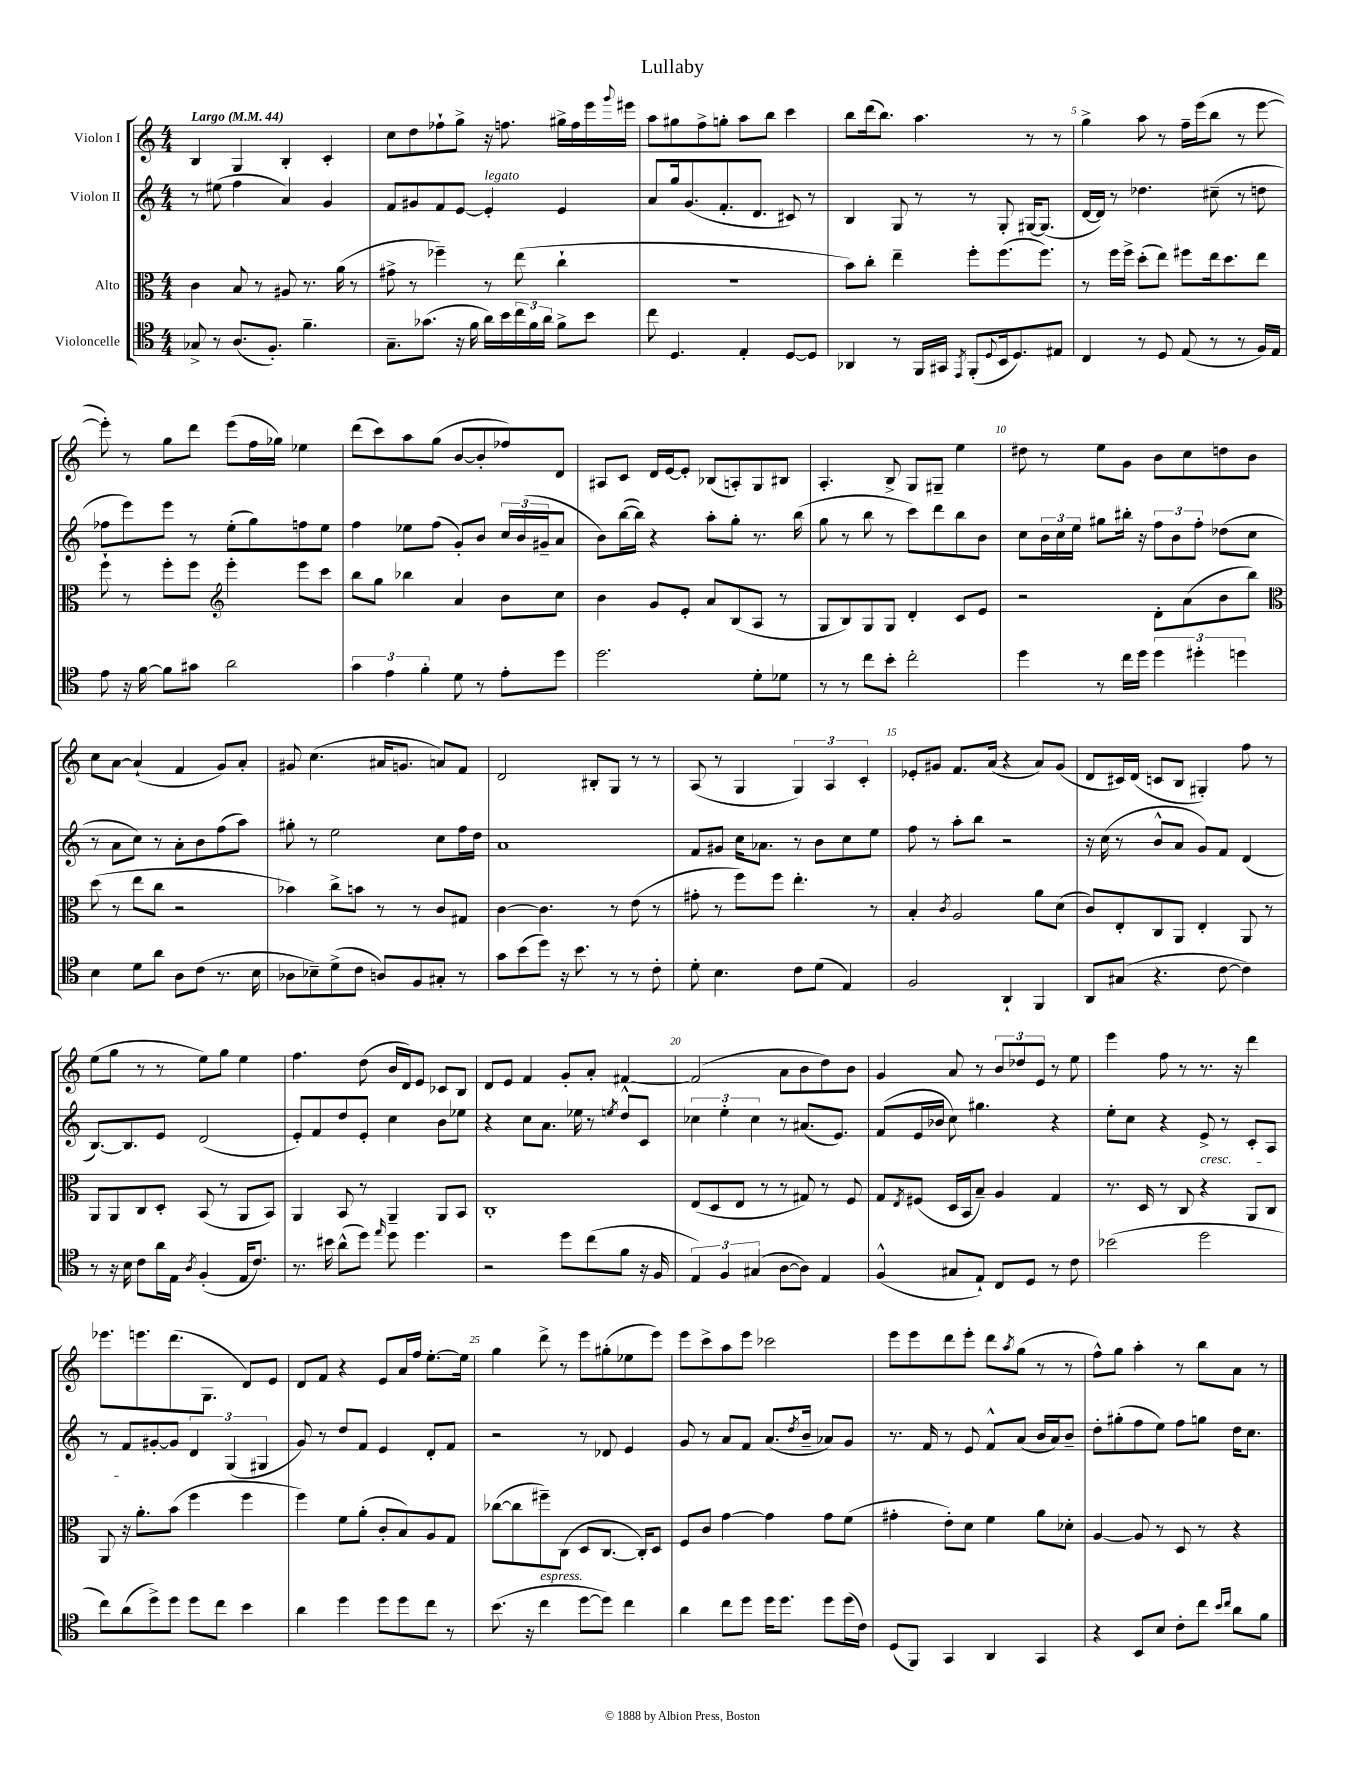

**kern	**kern	**kern	**kern
*staff4	*staff3	*staff2	*staff1
*clefC4	*clefC3	*clefG2	*clefG2
*k[]	*k[]	*k[]	*k[]
*M4/4	*M4/4	*M4/4	*M4/4
*MM44	*MM44	*MM44	*MM44
8G-^	4c	8r	4B
8r	.	(8ee#	.
(8.A	8B	4ff	4G
.	8r	.	.
8.F')	.	.	.
.	8A#	4a)	4B'
4.f~	8.r	.	.
.	.	4g	4c'
.	(16a	.	.
.	8r	.	.
=	=	=	=
8.G~	8g#^	8f	8cc
.	8r	8g#	8dd
(8.g-	.	.	.
.	4ff-~)	8f	8ff-`
16r	.	[8e	8gg^
16f	.	.	.
16a)	8r	4e']	16r
16b	.	.	8.ff
24cc	(8ee	.	.
24f	.	.	.
24a	.	.	.
8f^	4cc`	4e	16gg#^
.	.	.	16ff
8b	.	.	16eee
.	.	.	8qqggg
.	.	.	16eee#
=	=	=	=
8cc	1r	8a	8aa
4.D	.	16gg	8gg#
.	.	(8.g	.
.	.	.	8ff^
.	.	8.f'	8gg'
4E'	.	.	8aa
.	.	8.d	.
.	.	.	8bb
[8D	.	8c#)	4ccc
8D]	.	8r	.
=	=	=	=
4AA-	8b)	4B	8bb
.	8cc'	.	(16ddd
.	.	.	8.bb)
8r	4ee~	8G	.
16FF	.	8r	4.aa
16GG#	.	.	.
8qEE	.	.	.
(8FF'	8ff'	8r	.
8qqD	.	.	.
16BB	(8.ff	8G'	.
8.D)	.	.	.
.	.	[16G#	8r
.	8.ff)	(8.G#]	.
8E#	.	.	8r
=	=	=	=
4C	8r	[16d	4gg^
.	.	16d])	.
.	16ff	8r	.
.	16ff^	.	.
8r	(8dd'	4.dd-	8aa
8D	8ee)	.	8r
(8E	8ff#	.	16ff~
.	.	.	(16eee
8r	16ee	(8cc#~	8bb
.	8.dd	.	.
8r	.	8r	8r
16F)	8ee	8dd	[8eee
16E	.	.	.
=	=	=	=
8e	8ff`	8ff-	8eee'])
16r	8r	8eee)	8r
[16f	.	.	.
8f]	8ff'	8eee	8gg
8g#	8ff	8r	8ddd
*	*clefG2	*	*
2a	4eee'	(8ee'	(8eee
.	.	8gg)	16ff
.	.	.	16gg-)
.	8eee	8ff	4ee-
.	8ccc	8ee	.
=	=	=	=
6g	8bb	4ff	(8ddd
.	8gg	.	8ccc)
6e	.	.	.
.	4bb-	8ee-	8aa
6f'	.	.	.
.	.	(8ff	(8gg
8d	4a	8g')	[8b
8r	.	8b	8b']
8e'	8b	24cc	8ff-)
.	.	(24b	.
.	.	24g#~	.
8dd	8cc	8a	8d
=	=	=	=
2.dd	4b	8b)	8A#
.	.	([16bb	8c
.	.	16bb])	.
.	8g	4r	16d
.	.	.	[16e
.	8e'	.	8e']
.	8a	8aa'	(8B-
.	(8B	8gg'	8A')
8d'	8A	8.r	8G
8d-	8r	.	8B#
.	.	(16bb	.
=	=	=	=
8r	8G	8gg	4.A'
8r	8B)	8r	.
8cc	8G	8bb	.
8b'	8G	8r	8B^
2cc'	4d'	8ccc)	8G
.	.	8ddd	8G#~
.	8c	8bb	4ee
.	8e	8b	.
=	=	=	=
4dd	2r	8cc	8dd#
.	.	24b	8r
.	.	24cc	.
.	.	24ee	.
8r	.	8gg#	8ee
16cc	.	16bb#'	8g
16dd	.	16r	.
6dd	8d'	12ff	8b
.	.	12b	.
.	(8a	.	8cc
6dd#'	.	12ff'	.
.	8b	(8dd-	8dd
6dd	.	.	.
.	8bb)	8cc	8b
=	=	=	=
*	*clefC3	*	*
4B	(8dd	8r	8cc
.	8r	8a	[8a
8d	8ee	8cc)	(4a`]
8a	8cc	8r	.
8A	2r	8a'	4f
(8c	.	8b	.
8.r	.	(8ff	8g)
.	.	8aa)	8a'
16B	.	.	.
=	=	=	=
8A-	4b-)	8gg#'	8g#
8B-~)	.	8r	(4.cc
(8d^	8cc^	2ee	.
8c	8b	.	.
8A)	8r	.	16a#
.	.	.	8.g
8F	8r	.	.
8G#'	8c	8cc	8a)
8r	8G#	16ff	8f
.	.	16dd	.
=	=	=	=
8g	[4c	1a	2d
(8b	.	.	.
8dd)	4.c]	.	.
16r	.	.	.
8.b	.	.	.
.	.	.	8B#'
8r	8r	.	8G
8r	(8e	.	8r
8c'	8r	.	8r
=	=	=	=
8d'	8g#'	8f	(8A
4.B	8r	8g#	8r
.	8ff)	16cc	4G
.	.	8.a-	.
.	8ff	.	.
8c	4.ee'	8r	6G)
(8d	.	8b	.
.	.	.	6A
4E)	.	8cc	.
.	.	.	6c'
.	8r	8ee	.
=	=	=	=
2F	4B'	8ff	8e-'
.	.	8r	8g#
.	8qc	.	.
.	2A	8aa'	8.f
.	.	8bb	.
.	.	.	(16a
4AA`	.	2r	4r
4FF	8a	.	8a)
.	(8d	.	(8g#
=	=	=	=
8AA	8c)	16r	8d
.	.	(16cc	.
(8G#	8E'	8r	16c#)
.	.	.	(16d
4.r	8C	8b^^	8c
.	8AA	8a	8B
.	4E'	8g)	4G#')
[8c	.	8f	.
4c])	8AA	(4d	8ff
.	8r	.	8r
=	=	=	=
8r	8AA	[8.B)	(8ee
16r	8AA	.	8gg
16B	.	8.B]	.
8c	8C	.	8r
16a	8D'	8e	8r
16E	.	.	.
8qA	.	.	.
(4F'	(8BB	(2d	8ee)
.	8r	.	8gg
16E	8AA	.	4ee
8.c)	.	.	.
.	8BB)	.	.
=	=	=	=
8.r	4AA	8e')	4.ff
.	.	8f	.
16b#	.	.	.
(8a^^	8BB	8dd	.
8dd)	8r	8e'	(8dd
16qqee	.	.	.
8dd	4AA~	4cc	16b
.	.	.	16d)
4.dd	.	.	8e
.	8AA	8b	8c-
.	8BB	8ee-	8B
=	=	=	=
2r	1C'	4r	8d
.	.	.	8e
.	.	8cc	4f
.	.	8.a	.
8dd	.	.	8g'
.	.	16ee-	.
(8cc	.	8r	8a'
.	.	8qee	.
8f	.	8dd^^	[4f#
16r	.	8c	.
16F	.	.	.
=	=	=	=
6E)	(8E	6cc-	(2f#]
.	8D	.	.
6F	.	6ee'	.
.	8E	.	.
(6G#	.	6cc-	.
.	8r	.	.
[8A	8r	8r	8a
8A])	8G#)	(8.a#	8b
4E	8r	.	8dd)
.	.	8.e)	.
.	8F	.	8b
=	=	=	=
(4F^^	8G	(8f	4g
.	8qE	.	.
.	(8F#	16e	.
.	.	16b-	.
8G#	16D	8cc)	8a
.	16BB	.	.
8E`)	8B~)	4.gg#	8r
8C	4A	.	12b
.	.	.	12dd-
8D	.	.	.
.	.	.	12e
8r	4G	4r	8r
8c	.	.	8ee
=	=	=	=
(2b-	8.r	8ee'	4eee
.	.	8cc	.
.	16D	.	.
.	8r	4r	8ff
.	8C	.	8r
2dd	4r	8e^	8.r
.	.	8r	.
.	.	.	16r
.	8AA	8c'	4ddd
.	8C	8A	.
=	=	=	=
8cc)	8AA	8r	8.eee-
(8a	16r	8f	.
.	8.a'	.	8.eee
8dd^)	.	[8g#'	.
8dd	(8b	8g#]	(8.ddd
8dd	4ff	6d	.
.	.	.	8.G
8cc	.	.	.
.	.	(6G	.
4b	4ff	.	8d)
.	.	6G#	.
.	.	.	8e
=	=	=	=
4a	4ff)	8g)	8d
.	.	8r	8f
4dd	8f	8dd	4r
.	(8a'	8f	.
8dd	8c'	4e	8e
8dd	8B)	.	16a
.	.	.	16ff
8cc	8A	8d'	[8.ee'
8r	8G	8f	.
.	.	.	16ee]
=	=	=	=
(8.b	([8cc-	2r	4gg
.	8cc-]	.	.
16r	.	.	.
4cc	8ff#~)	.	8ddd^
.	(8C	.	8r
[8dd	8D	8r	8eee
8dd])	[8.C	8d-	(8gg#'
4cc	.	4e	8ee-
.	16C'])	.	.
.	8D	.	8eee)
=	=	=	=
4a	8F	8g	8eee
.	8c	8r	8ccc^
8cc	[4g	8a	8aa
8dd	.	8f	8eee
16dd	4g]	(8.a	2ccc-
8.dd	.	.	.
.	.	8qdd	.
.	.	16b~	.
8dd	8g	8a-)	.
(16dd	(8f	8g	.
16c)	.	.	.
=	=	=	=
(8D	4g#'	8.r	8eee
8FF)	.	.	8eee
.	.	16f	.
4GG	8e')	8r	8ddd
.	8d	8e	8eee'
4AA	4f	8f^^	8ddd
.	.	.	8qaa
.	.	(8a	(8gg
4GG	8a	16b	8r
.	.	16a)	.
.	8d-'	8b~	8r
=	=	=	=
4r	[4A	8dd'	8ff^^)
.	.	(8gg#'	8gg
8BB	8A]	8ff	4aa'
8B	8r	8ee)	.
8c'	8D	8ff	8r
8cc	8r	8gg	8bb
16qqb	.	.	.
16qqcc	.	.	.
8a	4r	16dd	8a
.	.	8.cc	.
8f	.	.	8r
==	==	==	==
*-	*-	*-	*-
